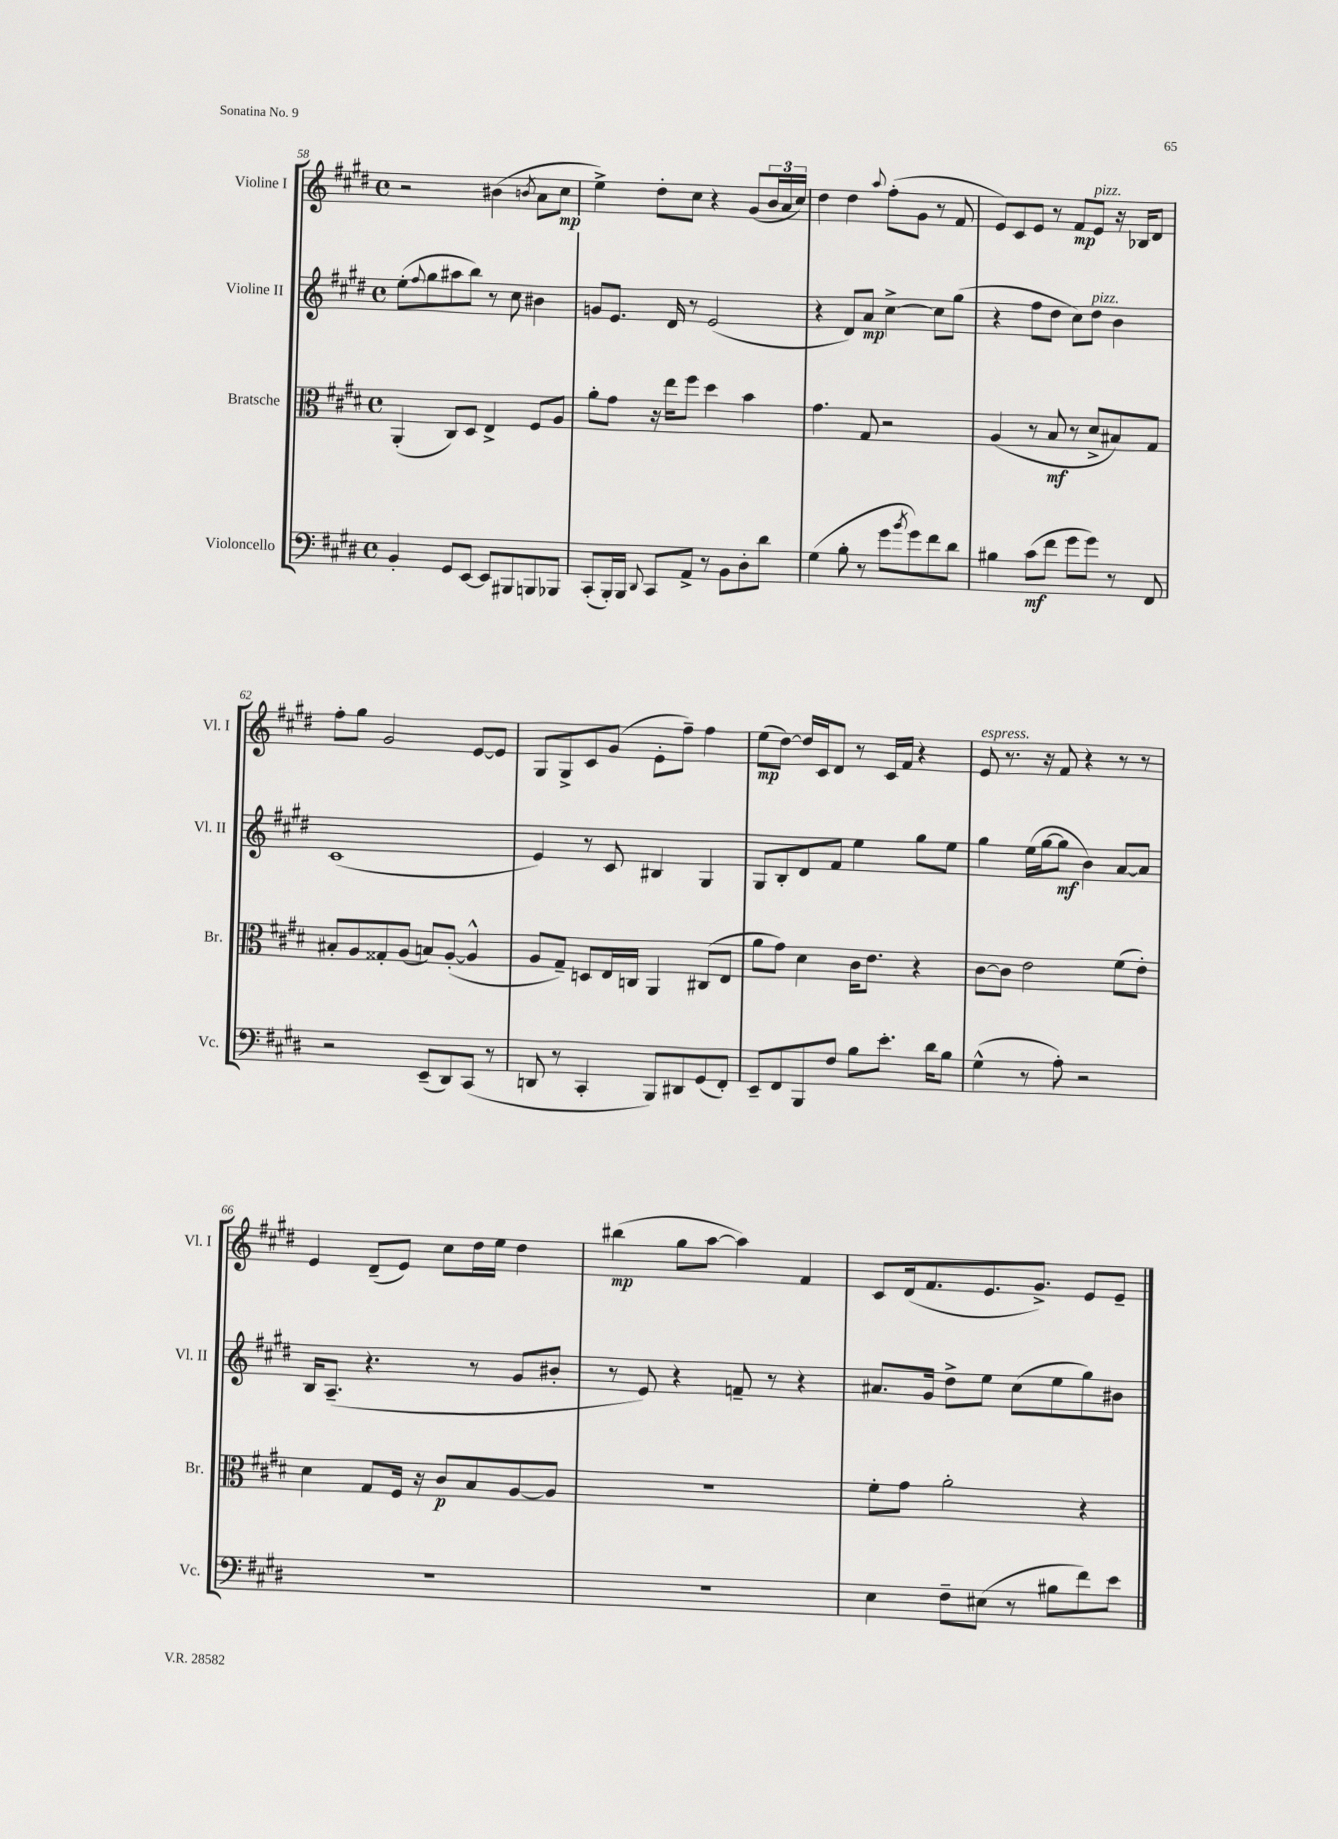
<<
\new StaffGroup <<
\new Staff = "s0" \with { instrumentName = "Violine I" shortInstrumentName = "Vl. I" } {
    \clef treble \key e \major \defaultTimeSignature \time 4/4
    r2 bis'4( \acciaccatura { b'8 } a'8 cis''8\mp |
    e''4->) dis''8-. cis''8 r4 gis'8( \tuplet 3/2 { b'16 a'16 cis''16) } |
    dis''4 dis''4 \appoggiatura { a''8 } fis''8-.( gis'8 r8 fis'8 |
    e'8) cis'8 e'8 r8 fis'8\mp e'8^\markup { \italic "pizz." } r16 bes16 dis'8 |
    fis''8-. gis''8 gis'2 e'8~ e'8 |
    gis8 gis8-> cis'8 gis'8( e'8-. fis''8--) fis''4 |
    e''8\mp( dis''8~) dis''16 cis'16 dis'8 r8 cis'16 fis'16 r4 |
    e'8^\markup { \italic "espress." } r8. r16 fis'8 r4 r8 r8 |
    e'4 dis'8--( e'8) cis''8 dis''16 e''16 dis''4 |
    bis''4\mp( gis''8 a''8~ a''4) fis'4 |
    cis'8 dis'16( fis'8. e'8. gis'8.->) e'8 e'8-- \bar "|." |
}
\new Staff = "s1" \with { instrumentName = "Violine II" shortInstrumentName = "Vl. II" } {
    \clef treble \key e \major \defaultTimeSignature \time 4/4
    e''8-.( \appoggiatura { fis''8 } gis''8 ais''8 b''8) r8 cis''8 bis'4 |
    g'8 e'8. dis'16 r8 e'2( |
    r4 dis'8) a'8\mp cis''4~-> cis''8 gis''8( |
    r4 fis''8 dis''8 cis''8) dis''8^\markup { \italic "pizz." } b'4 |
    cis'1( |
    e'4) r8 cis'8 bis4 gis4 |
    gis8 b8-. dis'8 fis'8 e''4 gis''8 e''8 |
    gis''4 e''16( gis''16~ gis''8\mf b'4) a'8~ a'8 |
    b16 a8.--( r4. r8 gis'8 bis'8-. |
    r8 e'8) r4 f'8-- r8 r4 |
    ais'8. gis'16 dis''8-> e''8 cis''8( e''8 gis''8) bis'8 \bar "|." |
}
\new Staff = "s2" \with { instrumentName = "Bratsche" shortInstrumentName = "Br." } {
    \clef alto \key e \major \defaultTimeSignature \time 4/4
    a,4-.( cis8) dis8 e4-> fis8 a8 |
    a'8-. gis'8 r16 e''16 fis''8 dis''4 b'4 |
    gis'4. gis8 r2 |
    a4( r8 b8\mf r8 dis'8-> bis8) gis8 |
    bis8-. a8 gisis8-. a8( b8) a8~-.( a4-^ |
    a8 gis8--) d8 e16 c16 a,4 cis8( e8 |
    a'8 gis'8) dis'4 cis'16 e'8. r4 |
    cis'8~ cis'8 e'2 fis'8( e'8-.) |
    dis'4 gis8 fis16 r16 cis'8\p b8 a8~ a8 |
    R1 |
    fis'8-. gis'8 a'2-. r4 \bar "|." |
}
\new Staff = "s3" \with { instrumentName = "Violoncello" shortInstrumentName = "Vc." } {
    \clef bass \key e \major \defaultTimeSignature \time 4/4
    b,4-. gis,8 e,8~ e,8 bis,,8 b,,8 bes,,8 |
    cis,8-.( b,,16-.) b,,16 \appoggiatura { dis,8 } cis,8 a,8-> r8 b,8 dis8-. dis'8 |
    gis4( b8-. r8 gis'8 \acciaccatura { b'8 } gis'8) fis'8 dis'8 |
    bis4 cis'8\mf( fis'8 gis'8 gis'8) r8 fis,8 |
    r2 e,8--( dis,8) cis,8( r8 |
    d,8 r8 cis,4-. b,,8) dis,8 gis,8( fis,8-.) |
    e,8-- fis,8 b,,8 fis8 b8 e'8.-. dis'16 b8 |
    gis4-^( r8 a8-.) r2 |
    R1 |
    R1 |
    e4 fis8-- eis8( r8 bis8 fis'8) e'8 \bar "|." |
}
>>
>>
\layout { \context { \Score currentBarNumber = #58 } }
